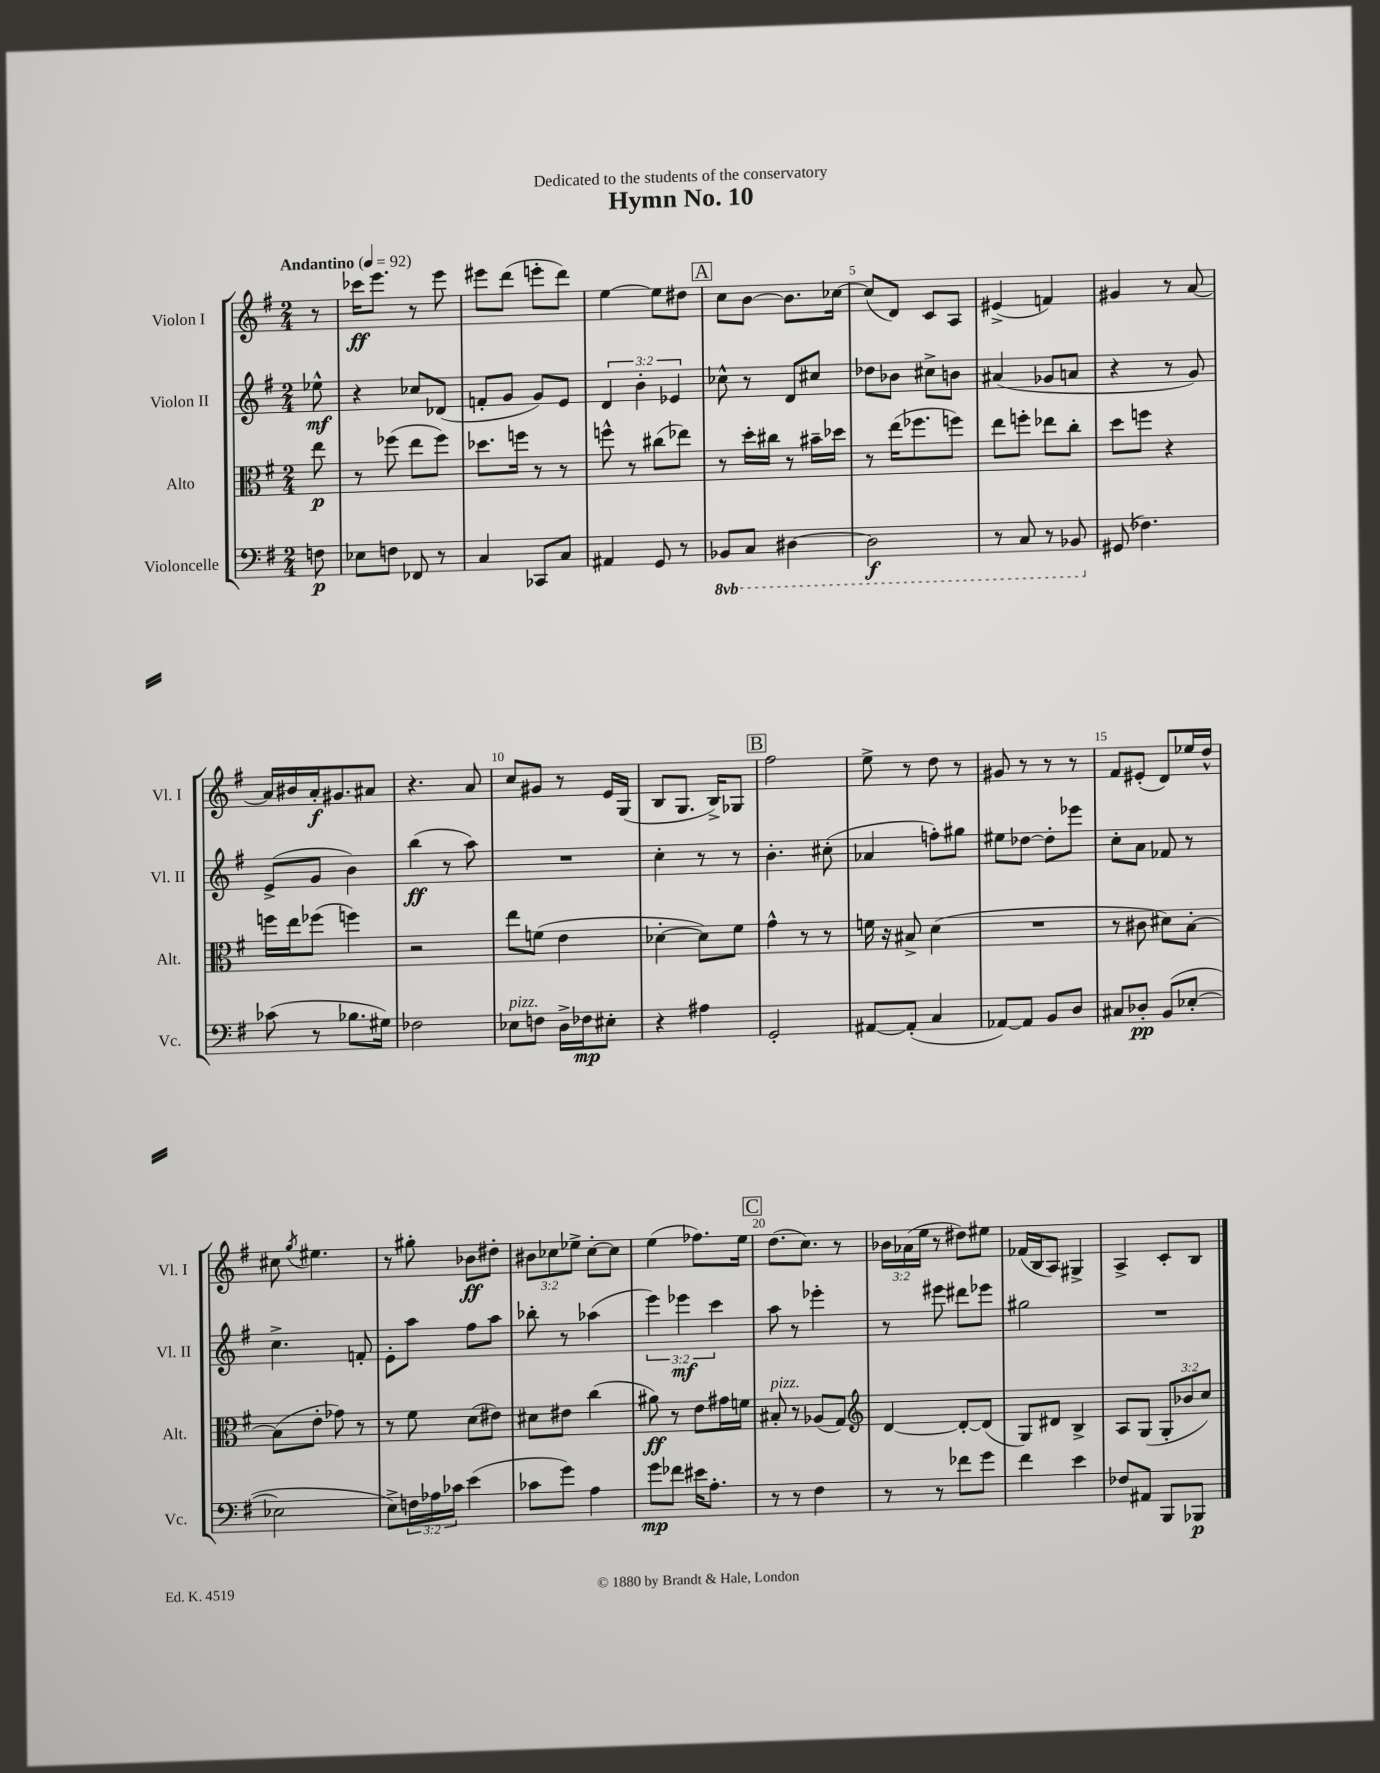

**kern	**kern	**kern	**kern
*staff4	*staff3	*staff2	*staff1
*clefF4	*clefC3	*clefG2	*clefG2
*k[f#]	*k[f#]	*k[f#]	*k[f#]
*M2/4	*M2/4	*M2/4	*M2/4
*MM92	*MM92	*MM92	*MM92
8F\	8ee\	8ee-^^\	8r
=	=	=	=
8E-\L	8r	4r	16ccc-\LK
.	.	.	8.eee\J
8F\J	(8ff-\	.	.
8FF-/	8ee\L	8cc-/L	8r
8r	8ff-\J)	(8d-/J	8eee\
=	=	=	=
4C/	8.dd-\L	8f'/L	8eee#\L
.	.	8g/J	(8ddd\J
.	16ff\Jk	.	.
8CC-/L	8r	8g/L)	8eee'\L
8C/J	8r	8e/J	8ddd\J)
=	=	=	=
4AA#/	8ff^^\	6d/	[4ee\
.	8r	.	.
.	.	6b'\	.
8GG/	(8cc#\L	.	8ee\]L
.	.	6e-/	.
8r	8ee-\J)	.	8dd#\J
=	=	=	=
8BBB-/L	8r	8cc-^^\	8cc\L
8CC/J	16dd'\LL	8r	[8b\J
.	16cc#\JJ	.	.
[4DD#\	8r	8d/L	8.b\]L
.	16b#~\LL	8cc#/J	.
.	16dd-\JJ	.	[16cc-\Jk
=	=	=	=
2DD#\]	8r	8dd-\L	(8cc-/]L
.	(16ee\LK	8b-\J	8d/J)
.	8.ff-\	.	.
.	.	8cc#^\L	8c/L
.	8ff\J)	8b\J	8A/J
=	=	=	=
8r	8ee\L	(4a#/	(4e#^/
8CC/	8ff'\J	.	.
8r	8ee-\L	8g-/L	4f/)
8BBB-/	8cc'\J	8a/J	.
=	=	=	=
(8GG#/	8dd\L	4r	4g#/
4.F-\)	8ff\J	.	.
.	4r	8r	8r
.	.	8g/)	[8a/
=	=	=	=
(8c-\	16ff\LL	(8e^/L	16a/]LL
.	16ee\J	.	16b#/
8r	(8ff-\J	8g/J	16a'/J
.	.	.	8.g#/
8.B-\L	4ff\)	4b\)	.
.	.	.	8a#/J
16G#\Jk)	.	.	.
=	=	=	=
2F-\	2r	(4bb\	4.r
.	.	8r	.
.	.	8aa\)	8a/
=	=	=	=
8E-\L	8ee\L	2r	8cc/L
8F\J	(8f\J	.	8g#/J
16D^\LL	4e\	.	8r
16F-\J	.	.	.
8E#'\J	.	.	16e/LL
.	.	.	(16G/JJ
=	=	=	=
4r	[4d-'\	4cc'\	8B/L
.	.	.	8.G/J
4A#\	8d-\]L)	8r	.
.	.	.	16B^/LK)
.	8f#\J	8r	8G-/J
=	=	=	=
2GG'/	4g^^\	4.b'\	2ff#\
.	8r	.	.
.	8r	(8cc#'\	.
=	=	=	=
[8AA#/L	16f\	4a-/	8ee^\
.	16r	.	.
(8AA#'/]J	8B#^/	.	8r
4C/	(4d\	8ff'\L)	8dd\
.	.	8gg#\J	8r
=	=	=	=
[8AA-/L)	2r	8ee#\L	8g#/
8AA-/]J	.	[8dd-\J	8r
8BB/L	.	8dd-'\]L	8r
8D/J	.	8eee-\J	8r
=	=	=	=
8C#/L	8r	8cc'\L	8f#/L
8D-'/J	8c#\	8a\J	(8e#'/J
(8BB/L	8d#\L)	8f-/	8d/L)
[8E-'/J	[8B'\J	8r	16ee-/L
.	.	.	16dd^^/JJ
=	=	=	=
2E-\]	(8B\]L	4.cc^\	8cc#\
.	.	.	8qgg/
.	8e'\J	.	4.ee#\
.	8g-\)	.	.
.	8r	8f'/	.
=	=	=	=
8E^\L)	8r	8e'\L	8r
24F\L	8f#\	8aa\J	8gg#'\
24A-\	.	.	.
24c-\JJ	.	.	.
(4e\	(8d\L	8ff#\L	8b-\L
.	8e#\J)	8aa\J	8dd#'\J
=	=	=	=
8c-\L	8d#\L	8bb-'\	12b#\L
.	.	.	12cc-\
8g\J)	8e#\J	8r	.
.	.	.	12ee-^\J
4A\	(4cc\	(4aa-\	[8cc-'\L
.	.	.	8cc-\]J
=	=	=	=
8g\L	8a#\)	6eee\)	(4ee\
8f-\J	8r	.	.
.	.	6eee-\	.
16e#\LK	8e\L	.	8.ff-\L)
8.A'\J	.	.	.
.	.	6ccc\	.
.	16g#\L	.	.
.	16f\JJ	.	16ee\Jk
=	=	=	=
8r	8B#'/	8aa\	(8.dd\L
8r	8r	8r	.
.	.	.	8.cc\J)
4F#\	(8A-/L	4eee-'\	.
.	8G/J)	.	8r
=	=	=	=
*	*clefG2	*	*
8r	[4d/	8r	24b-\LL
.	.	.	(24a-\
.	.	.	24ee\JJ
8r	.	8eee#\	8r
8f-\L	8d'/_L	8ddd#\L	8dd#\L)
8g\J	(8d/]J	8eee-\J	8ee#\J
=	=	=	=
4f#\	8G/L)	2gg#\	(16f-/LL
.	.	.	16B/J
.	8d#/J	.	8A/J)
4e\	4B^/	.	4G#^/
=	=	=	=
8F-/L	8A/L	2r	4A^/
8AA#/J	(8G/J	.	.
8BBB/L	12G'/L	.	8c'/L
.	12b-/	.	.
8BBB-/J	.	.	8B/J
.	12cc/J)	.	.
==	==	==	==
*-	*-	*-	*-
